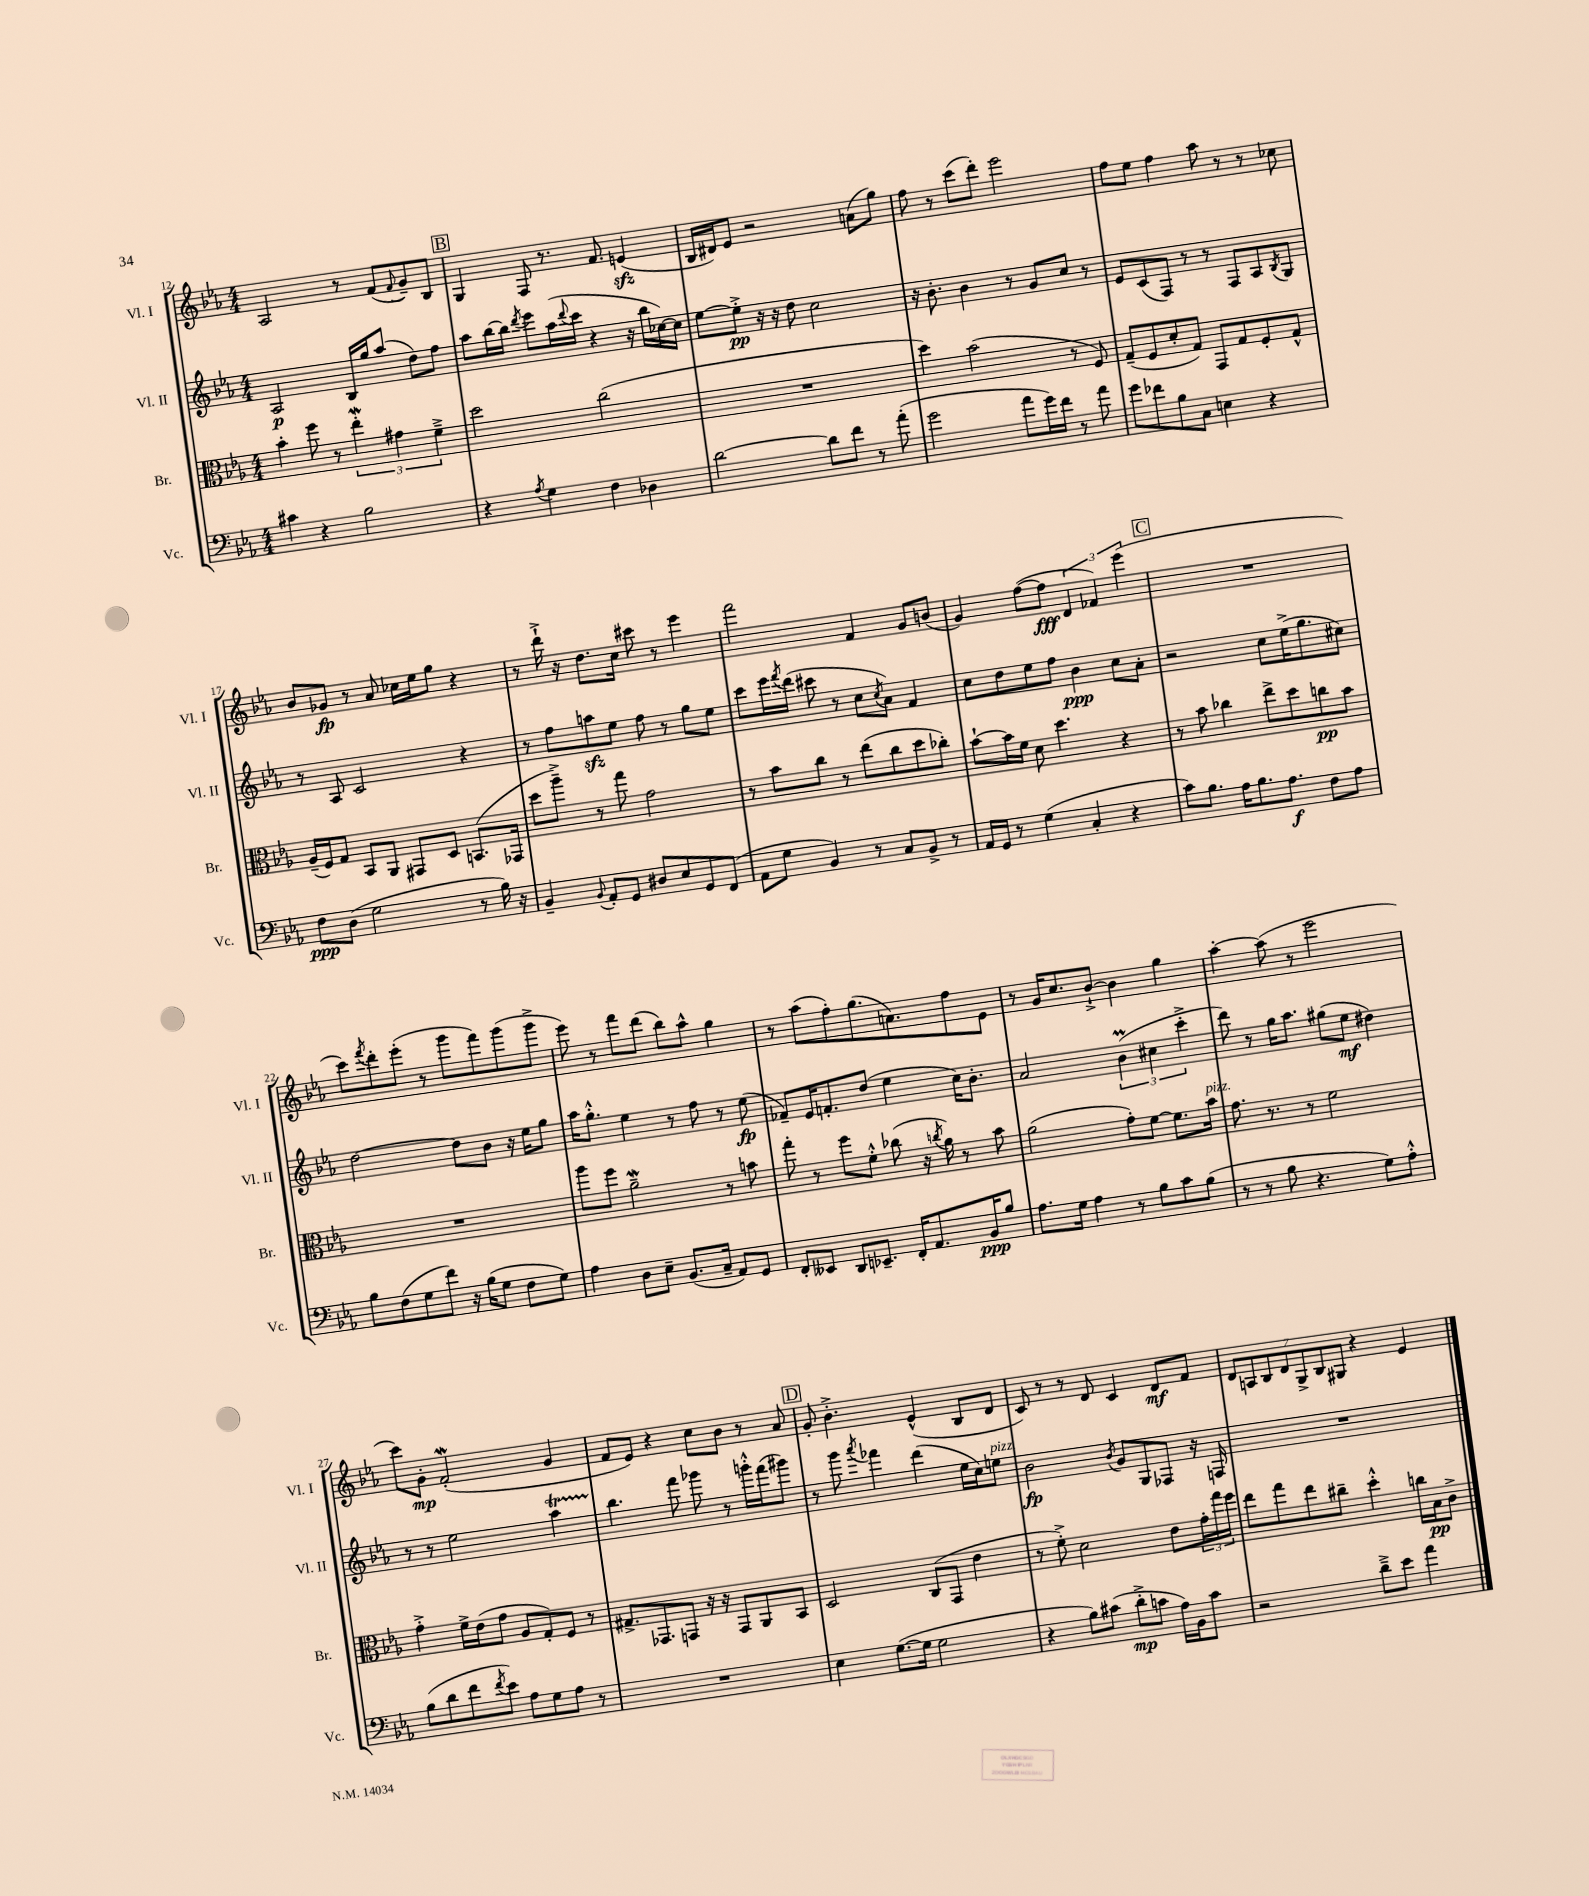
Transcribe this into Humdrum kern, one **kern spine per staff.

**kern	**kern	**kern	**kern
*staff4	*staff3	*staff2	*staff1
*clefF4	*clefC3	*clefG2	*clefG2
*k[b-e-a-]	*k[b-e-a-]	*k[b-e-a-]	*k[b-e-a-]
*M4/4	*M4/4	*M4/4	*M4/4
4c#	4b-'	2A-	2A-
4r	8ff	.	.
.	8r	.	.
2B-	6ee-'	16B-	8r
.	.	16gg	.
.	.	(8aa-	(8f
.	6g#	.	.
.	.	.	8qqf
.	.	8dd)	8g~)
.	6f~^	.	.
.	.	8ff	8B-
=	=	=	=
4r	2dd	8aa-	4G
.	.	[16bb-	.
.	.	16bb-]	.
8qA-	.	8qddd	.
4G	.	8eee-	8F
.	.	(16aa-	8.r
.	.	8qqddd	.
.	.	16ccc	.
4F	(2cc	4r	.
.	.	.	8.f
4D-	.	16r	(4e
.	.	16bb-	.
.	.	[16cc-)	.
.	.	16cc-]	.
=	=	=	=
[2d	1r	[8ee-	16B-
.	.	.	16d#)
.	.	8ee-'^]	8e-
.	.	16r	2r
.	.	16r	.
.	.	8dd	.
8d]	.	2cc	.
8f	.	.	.
8r	.	.	(8a
(8a-'	.	.	8gg)
=	=	=	=
2g	4dd)	16r	8ff
.	.	8.b-'	.
.	.	.	8r
.	(2b-	4b-	(8ccc
.	.	.	8ddd')
8a-	.	8r	2eee-
16g)	.	8g	.
16f	.	.	.
8r	8r	8cc	.
8a-	8F)	8r	.
=	=	=	=
8g	(8G~	8e-	8ff
8f-	8F	(8c	8ee-
8B-	8d'	8F)	4ff
8C	8G)	8r	.
4E	8GG	8r	8aa-
.	8G	8F	8r
4r	8F'	8A-	8r
.	.	8qB-	.
.	8G^^	8G	8cc-
=	=	=	=
8F	(16A-~	8r	8b-
.	16F)	.	.
(8D	8G	8A-	8g-
2G	8BB-	2c	8r
.	8AA-	.	8a-
.	8GG#	.	16cc-
.	.	.	16ee-
.	8D	.	8gg
8r	(8.BB	4r	4r
16B-)	.	.	.
16r	16GG-	.	.
=	=	=	=
4BB-~	8dd	8r	8r
.	8aa-~^)	8ff	16ddd`^
.	.	.	16r
8qqBB-	.	.	.
8AA-'	8r	8aa	8.dd
8GG	8gg	8ee-	.
.	.	.	16cc
8D#	2g	8ff	8ccc#
8E-	.	8r	8r
8GG	.	8gg	4eee-
(8FF	.	8ee-	.
=	=	=	=
8AA-	8r	8ccc	2fff
8G	8b-	16eee-	.
.	.	8qfff	.
.	.	(16ddd	.
4BB-)	8cc	8ccc#	.
.	8r	8r	.
8r	(8ee-	8cc	4f
.	.	8qcc	.
8C	8cc	8a-)	.
8BB-^	8dd	4f	8g
8r	8cc-')	.	(8b
=	=	=	=
16AA-	[8b-`	8cc	4g)
16GG	.	.	.
8r	16b-]	8dd	.
.	16f	.	.
(4G	8d	8ee-	([8ff
.	4.dd	8ff	8ff]
4C'	.	4b-	6d
.	.	.	6f-)
4r	4r	8cc	.
.	.	.	(6eee-
.	.	8a-'	.
=	=	=	=
8c)	8r	2r	1r
8.B-	8b-	.	.
.	4cc-	.	.
16A-	.	.	.
8.B-	.	.	.
.	8ee-^	8cc	.
8.A-	.	.	.
.	8dd	(16ee-^	.
.	.	8.gg	.
8F	8cc	.	.
8A-	8b-	8cc#)	.
=	=	=	=
8B-	1r	[2dd	8ccc)
.	.	.	8qfff
(8F	.	.	8ddd'
8G	.	.	(8eee-'
8f)	.	.	8r
16r	.	8dd]	8ggg
(16B-	.	.	.
8G	.	8b-	8fff)
8F	.	16r	(8ggg
.	.	16ee-	.
8G)	.	8gg	8ggg^
=	=	=	=
4A-	8aa-	16aa-	8eee-)
.	.	8.gg'^^	.
.	8ff	.	8r
8D	2a-~	4ee-	8fff
8E-~	.	.	(8ddd
(8.BB-	.	8r	8bb-)
.	.	8ff	8aa-^^
16C~	.	.	.
8AA-)	8r	8r	4gg
8GG	8b	(8ee-	.
=	=	=	=
8FF'	8gg'	8f-~)	8r
8EE--	8r	16e-	(8aa-
.	.	8.f'	.
8DD	8ff	.	8ff')
8.EE-~	8f'^^	(8dd	(8.gg
.	(8cc-	4ee-	.
16FF'	.	.	8.a)
8.AA-	16r	.	.
.	8qcc	.	.
.	16a-)	.	.
.	8r	16cc)	8ff
16BB-	.	8.b-'	.
8B-	8b-	.	8e-
=	=	=	=
8.A-	(2a-	2a-	8r
.	.	.	16g
16G	.	.	8.cc
4A-	.	.	.
.	.	.	[8b-`^
8r	8g')	(6b-	4b-]
8B-	[8f	.	.
.	.	6cc#	.
8c	8.f]	.	4gg
.	.	6ccc'^	.
(8B-	.	.	.
.	16b-	.	.
=	=	=	=
8r	8.g	8ddd)	[4aa-'
8r	.	8r	.
.	8.r	.	.
8B-	.	16gg	(8aa-]
.	.	8.aa-	.
4.r	8r	.	8r
.	2f	(8gg#	2eee-
.	.	8ee-	.
8G)	.	4dd#)	.
8A-'^^	.	.	.
=	=	=	=
(8B-	4g'^	8r	8ccc)
8d	.	8r	8g'
8f	16f^	2ee-	(2f'
.	(16e-	.	.
8qf	.	.	.
8e-)	8g	.	.
8A-	8A-	.	.
8G	8G')	.	.
8A-	8F	4aa-	4g
8r	8r	.	.
=	=	=	=
1r	8.G#^	4.bb-	8f
.	.	.	8e-)
.	8.GG-	.	.
.	.	.	4r
.	8GG	8fff	.
.	16r	8ggg-	8cc
.	16r	.	.
.	8GG	8r	8b-
.	8AA-	16ggg'^^	8r
.	.	(16fff	.
.	8BB-	8ggg#)	8a-
=	=	=	=
4E-	2D	8r	8g'
.	.	8ggg	4.b-'^
.	.	8qaaa-	.
([8.G	.	4fff-	.
16G]	.	.	.
2G	(8C	(4ddd	(4e-^^
.	8GG	.	.
.	4e-	16ee-	8B-
.	.	16cc)	.
.	.	8ee	8d
=	=	=	=
4r	8r	2b-	8c)
.	8f'^)	.	8r
8B-)	2d	.	8r
(8c#	.	.	8d
.	.	8qb-	.
8d'^	.	8g	4c
8c	.	8G	.
16A-)	8e-	8F-	8d
16BB-	.	.	.
8c	24g'	16r	8f
.	24gg	.	.
.	.	16F	.
.	24ff	.	.
=	=	=	=
2r	8ee-	1r	14d
.	.	.	14A
.	8gg	.	.
.	.	.	14B-
.	.	.	14d
.	8ee-	.	.
.	.	.	14G^
.	.	.	14B-
.	8cc#~	.	.
.	.	.	14G#
8d~^	4dd'^^	.	4r
8e-	.	.	.
4a-	16cc	.	4e-
.	16B-	.	.
.	8c^	.	.
==	==	==	==
*-	*-	*-	*-
